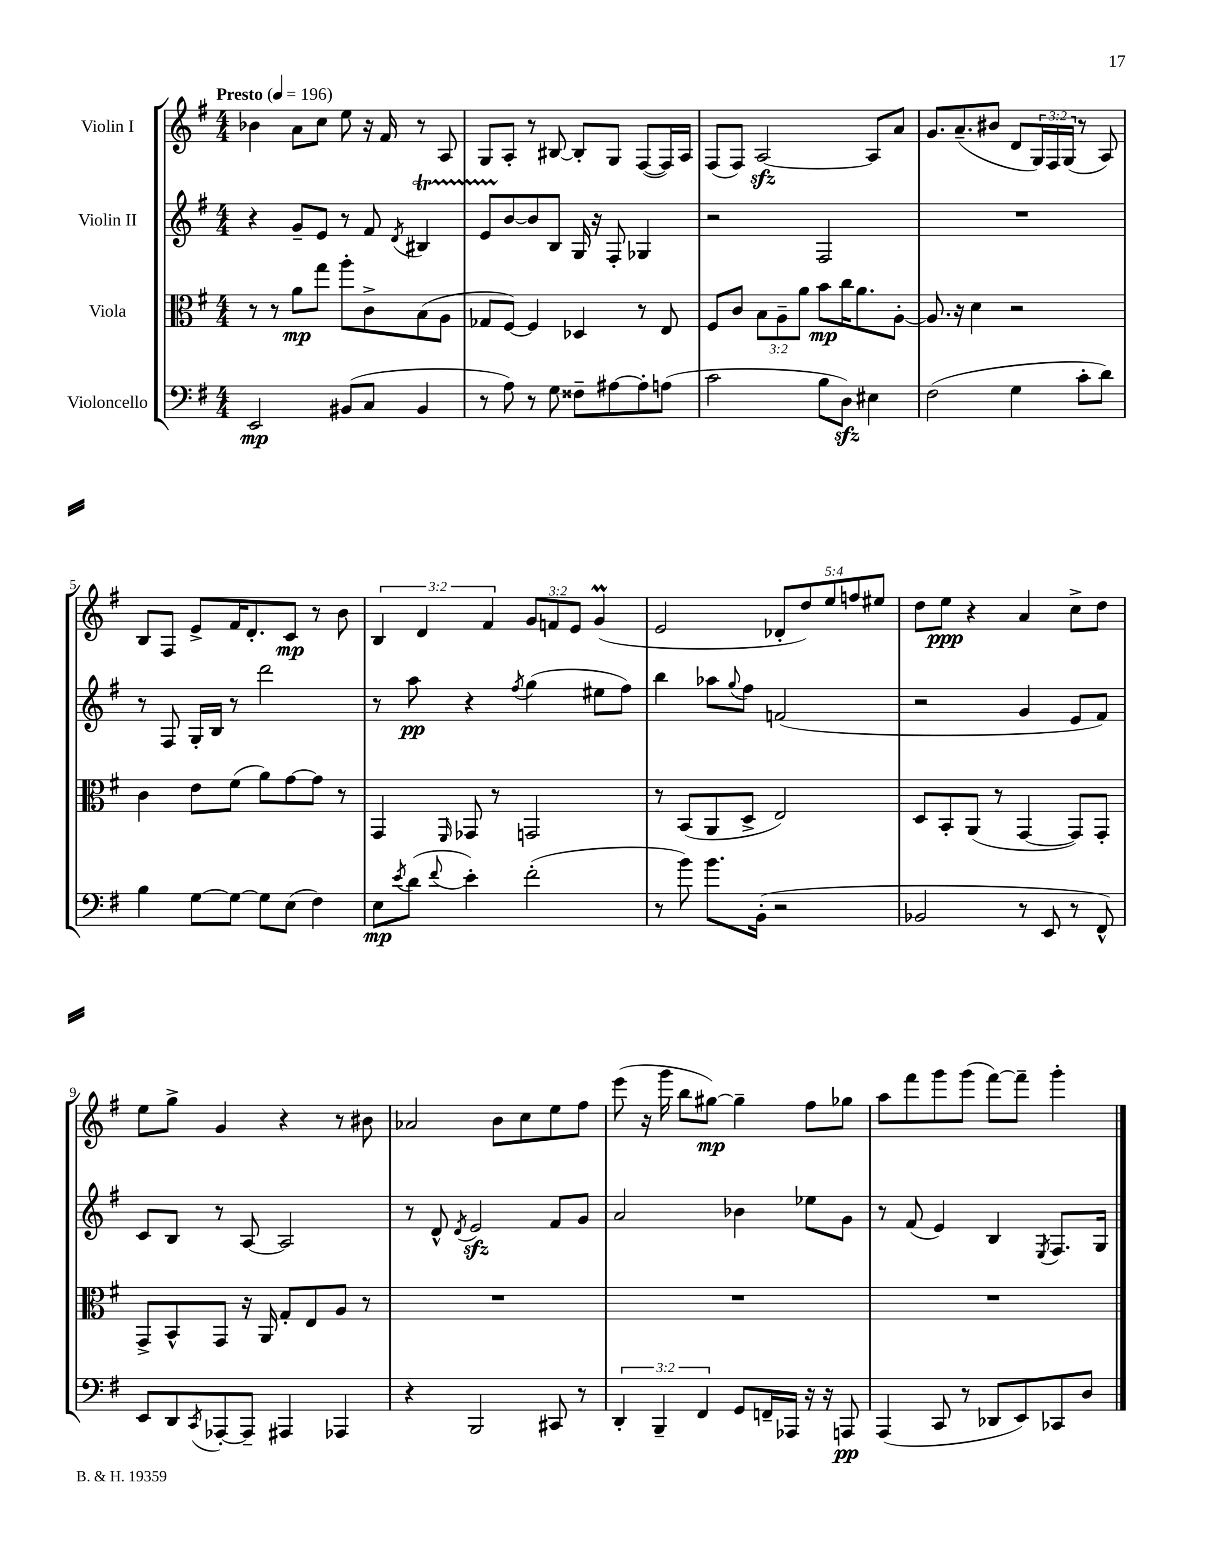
<<
\new StaffGroup <<
\new Staff = "s0" \with { instrumentName = "Violin I" } {
    \clef treble \key g \major \numericTimeSignature \time 4/4 \override Staff.TupletNumber.text = #tuplet-number::calc-fraction-text \tempo "Presto" 4 = 196
    bes'4 a'8 c''8 e''8 r16 fis'16 r8 a8 |
    g8 a8-. r8 bis8~ bis8-. g8 fis8~( fis16) a16 |
    fis8( fis8) a2~\sfz a8 a'8 |
    g'8. a'8.--( bis'8 d'8 \tuplet 3/2 { g16) fis16 g16( } r8 a8) |
    b8 fis8 e'8-> fis'16 d'8.-. c'8\mp r8 b'8 |
    \tuplet 3/2 { b4 d'4 fis'4 } \tuplet 3/2 { g'8 f'8 e'8 } g'4\prall( |
    e'2 \tuplet 5/4 { des'8-. d''8) e''8 f''8 eis''8 } |
    d''8 e''8\ppp r4 a'4 c''8-> d''8 |
    e''8 g''8-> g'4 r4 r8 bis'8 |
    aes'2 b'8 c''8 e''8 fis''8 |
    e'''8( r16 g'''16 b''8 gis''8~\mp) gis''4-- fis''8 ges''8 |
    a''8 fis'''8 g'''8 g'''8( fis'''8~) fis'''8-- g'''4-. \bar "|." |
}
\new Staff = "s1" \with { instrumentName = "Violin II" } {
    \clef treble \key g \major \numericTimeSignature \time 4/4
    r4 g'8-- e'8 r8 fis'8 \acciaccatura { d'8 } bis4\startTrillSpan |
    e'8 b'8~\stopTrillSpan b'8 b8 g16 r16 fis8-. ges4 |
    r2 fis2 |
    R1 |
    r8 fis8 g16-. b16 r8 d'''2 |
    r8 a''8\pp r4 \acciaccatura { fis''8 } g''4( eis''8 fis''8) |
    b''4 aes''8 \appoggiatura { g''8 } fis''8 f'2( |
    r2 g'4 e'8 fis'8) |
    c'8 b8 r8 a8~ a2 |
    r8 d'8-^ \acciaccatura { d'8 } e'2\sfz fis'8 g'8 |
    a'2 bes'4 ees''8 g'8 |
    r8 fis'8( e'4) b4 \acciaccatura { e8 } fis8. g16 \bar "|." |
}
\new Staff = "s2" \with { instrumentName = "Viola" } {
    \clef alto \key g \major \numericTimeSignature \time 4/4 \override Staff.TupletNumber.text = #tuplet-number::calc-fraction-text
    r8 r8 a'8\mp g''8 a''8-. c'8-> b8( a8 |
    ges8 fis8~) fis4 des4 r8 e8 |
    fis8 c'8 \tuplet 3/2 { b8 a8-- a'8 } b'8\mp c''16 a'8. a8~-. |
    a8. r16 d'4 r2 |
    c'4 e'8 fis'8( a'8) g'8~ g'8 r8 |
    g,4 \grace { fis,16 } ges,8 r8 g,2 |
    r8 b,8( a,8 d8-> e2) |
    d8 b,8-. a,8( r8 g,4~ g,8) g,8-. |
    g,8-> b,8-^ g,8 r16 a,16 g8-. e8 a8 r8 |
    R1 |
    R1 |
    R1 \bar "|." |
}
\new Staff = "s3" \with { instrumentName = "Violoncello" } {
    \clef bass \key g \major \numericTimeSignature \time 4/4 \override Staff.TupletNumber.text = #tuplet-number::calc-fraction-text
    e,2\mp bis,8( c8 bis,4 |
    r8 a8) r8 g8 fisis8-- ais8~ ais8-. a8( |
    c'2 b8 d8\sfz) eis4 |
    fis2( g4 c'8-. d'8) |
    b4 g8~ g8~ g8 e8( fis4) |
    e8\mp \acciaccatura { e'8 } d'8( \appoggiatura { fis'8 } e'4-.) fis'2-.( |
    r8 b'8) b'8. b,16-.( r2 |
    bes,2 r8 e,8 r8 fis,8-^) |
    e,8 d,8 \acciaccatura { c,8 } aes,,8~-. aes,,8-- ais,,4 aes,,4 |
    r4 b,,2 cis,8 r8 |
    \tuplet 3/2 { d,4-. b,,4-- fis,4 } g,8 f,16-- aes,,16 r16 r16 a,,8\pp |
    a,,4( c,8 r8 des,8 e,8) ces,8 d8 \bar "|." |
}
>>
>>
